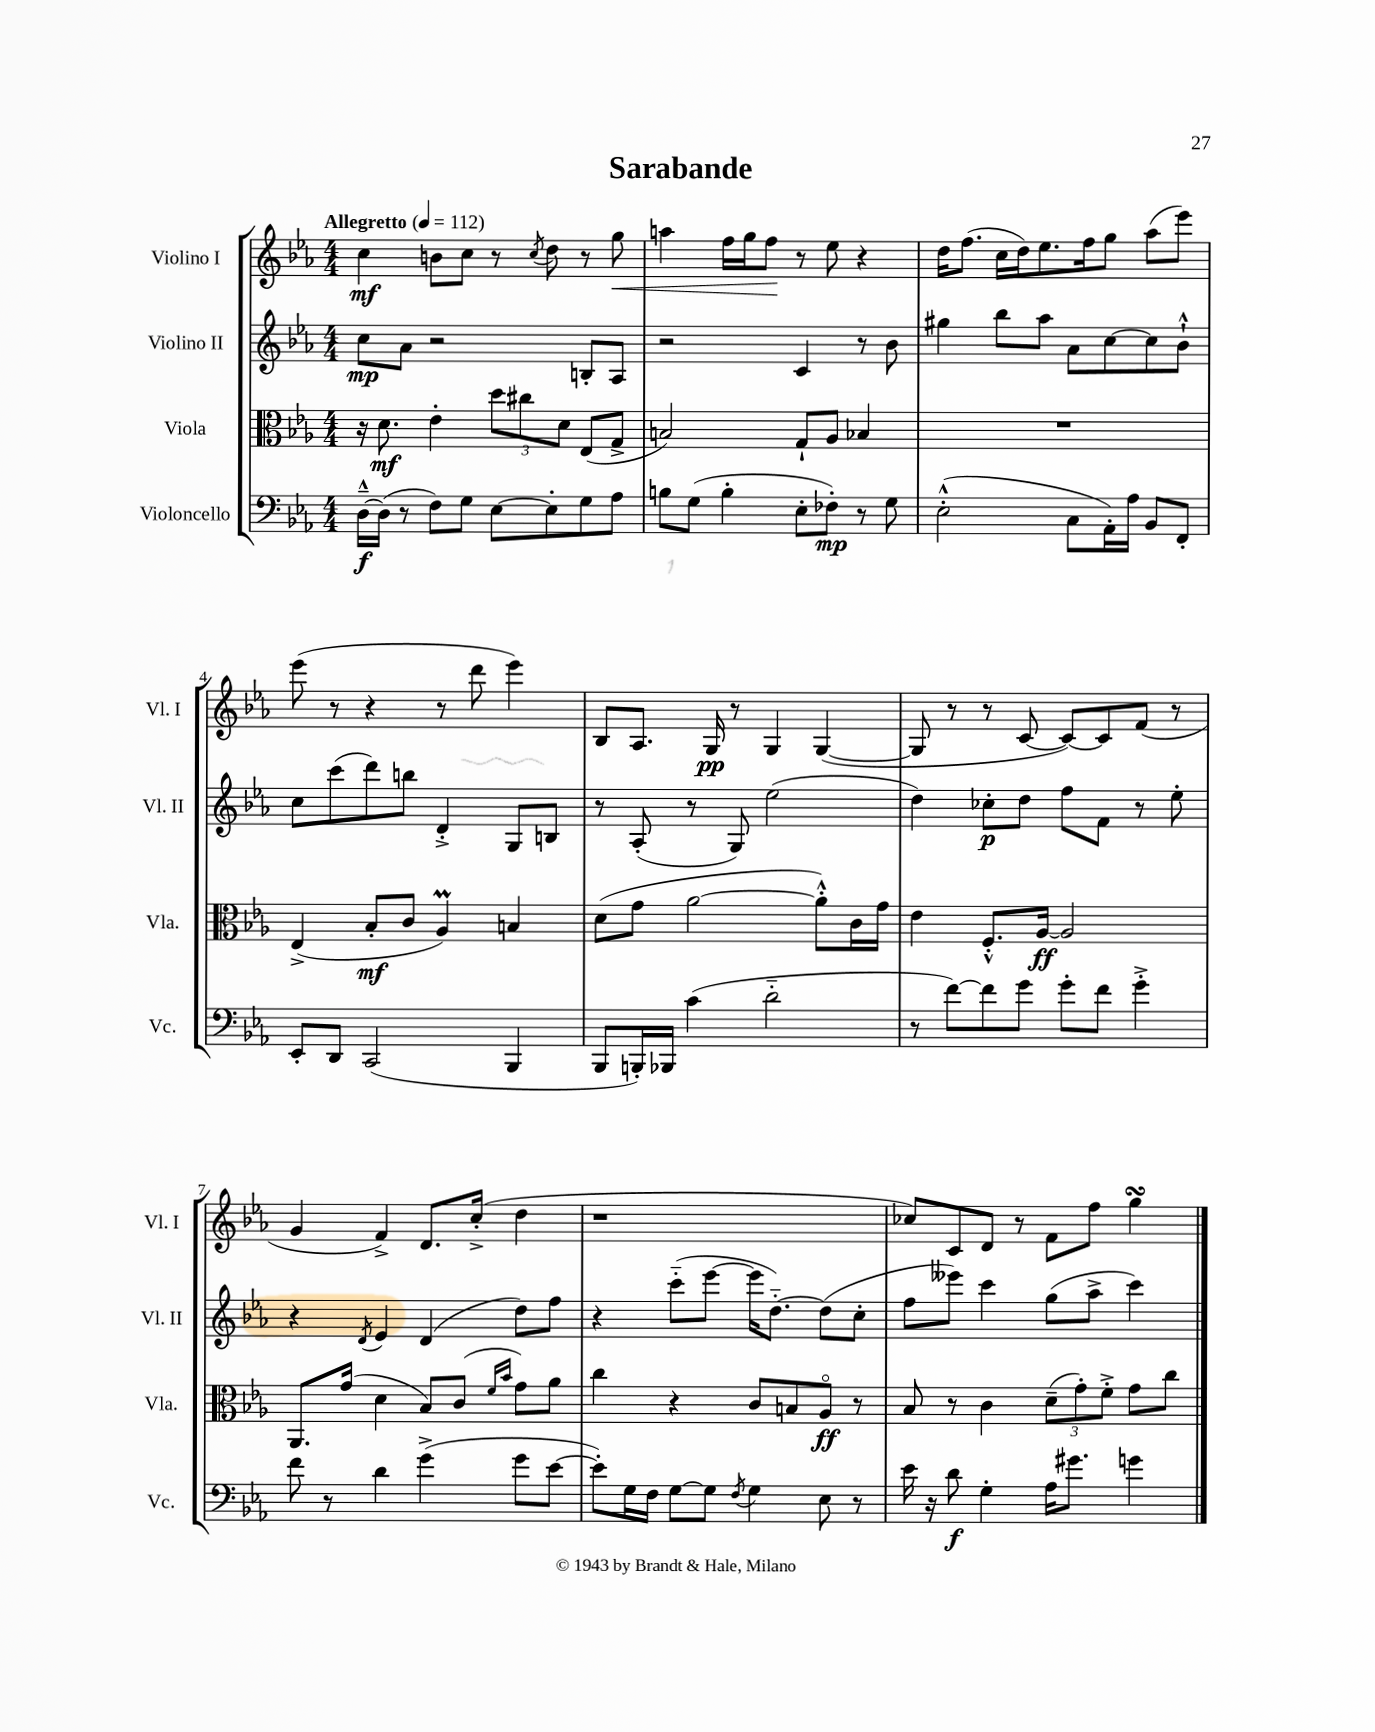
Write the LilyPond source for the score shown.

\header { title = "Sarabande" }
<<
\new StaffGroup <<
\new Staff = "s0" \with { instrumentName = "Violino I" shortInstrumentName = "Vl. I" } {
    \clef treble \key ees \major \numericTimeSignature \time 4/4 \tempo "Allegretto" 4 = 112
    c''4\mf b'8 c''8 r8 \acciaccatura { c''8 } d''8 r8 g''8\< |
    a''4 f''16 g''16 f''8\! r8 ees''8 r4 |
    d''16 f''8.( c''16 d''16) ees''8. f''16 g''8 aes''8( ees'''8) |
    ees'''8( r8 r4 r8 d'''8 ees'''4) |
    bes8 aes8. g16\pp r8 g4 g4~( |
    g8 r8 r8 c'8~ c'8~) c'8 f'8( r8 |
    g'4 f'4->) d'8. c''16-.->( d''4 |
    r1 |
    ces''8) c'8 d'8 r8 f'8 f''8 g''4\turn \bar "|." |
}
\new Staff = "s1" \with { instrumentName = "Violino II" shortInstrumentName = "Vl. II" } {
    \clef treble \key ees \major \numericTimeSignature \time 4/4
    c''8\mp aes'8 r2 b8-. aes8 |
    r2 c'4 r8 bes'8 |
    gis''4 bes''8 aes''8 aes'8 c''8~ c''8 bes'8-!-^ |
    c''8 c'''8( d'''8) b''8 d'4-.-> g8 b8 |
    r8 aes8-.( r8 g8) ees''2( |
    d''4) ces''8-.\p d''8 f''8 f'8 r8 ees''8-. |
    r4 \acciaccatura { d'8 } ees'4 d'4( d''8) f''8 |
    r4 c'''8-_( ees'''8~ ees'''16 d''8.~-_) d''8( c''8-. |
    f''8 eeses'''8) c'''4 g''8( aes''8-> c'''4) \bar "|." |
}
\new Staff = "s2" \with { instrumentName = "Viola" shortInstrumentName = "Vla." } {
    \clef alto \key ees \major \numericTimeSignature \time 4/4
    r16 d'8.\mf ees'4-. \tuplet 3/2 { d''8 cis''8 d'8 } ees8( g8-> |
    b2) g8-! aes8 bes4 |
    R1 |
    ees4->( bes8-.\mf c'8 aes4\prall) b4 |
    d'8( g'8 aes'2~ aes'8-.-^) c'16 g'16 |
    ees'4 f8.-.-^ aes16~\ff aes2 |
    aes,8. g'16( d'4 bes8) c'8( \grace { f'16 bes'16 } g'8) aes'8 |
    c''4 r4 c'8 b8 aes8\flageolet\ff r8 |
    bes8 r8 c'4 \tuplet 3/2 { d'8--( g'8-.) f'8-.-> } g'8 c''8 \bar "|." |
}
\new Staff = "s3" \with { instrumentName = "Violoncello" shortInstrumentName = "Vc." } {
    \clef bass \key ees \major \numericTimeSignature \time 4/4
    d16~---^\f d16( r8 f8) g8 ees8~ ees8-. g8 aes8 |
    b8 g8( b4-. ees8-. fes8-.\mp) r8 g8 |
    ees2-.-^( c8 aes,16-.) aes16 bes,8 f,8-. |
    ees,8-. d,8 c,2( bes,,4 |
    bes,,8 b,,16-.) bes,,16 c'4( d'2-_ |
    r8 f'8~) f'8 g'8 g'8-. f'8 g'4-.-> |
    f'8 r8 d'4 g'4->( g'8 ees'8~ |
    ees'8-.) g16 f16 g8~ g8 \acciaccatura { f8 } g4 ees8 r8 |
    ees'16 r16 d'8\f g4-. aes16 gis'8. g'4 \bar "|." |
}
>>
>>
